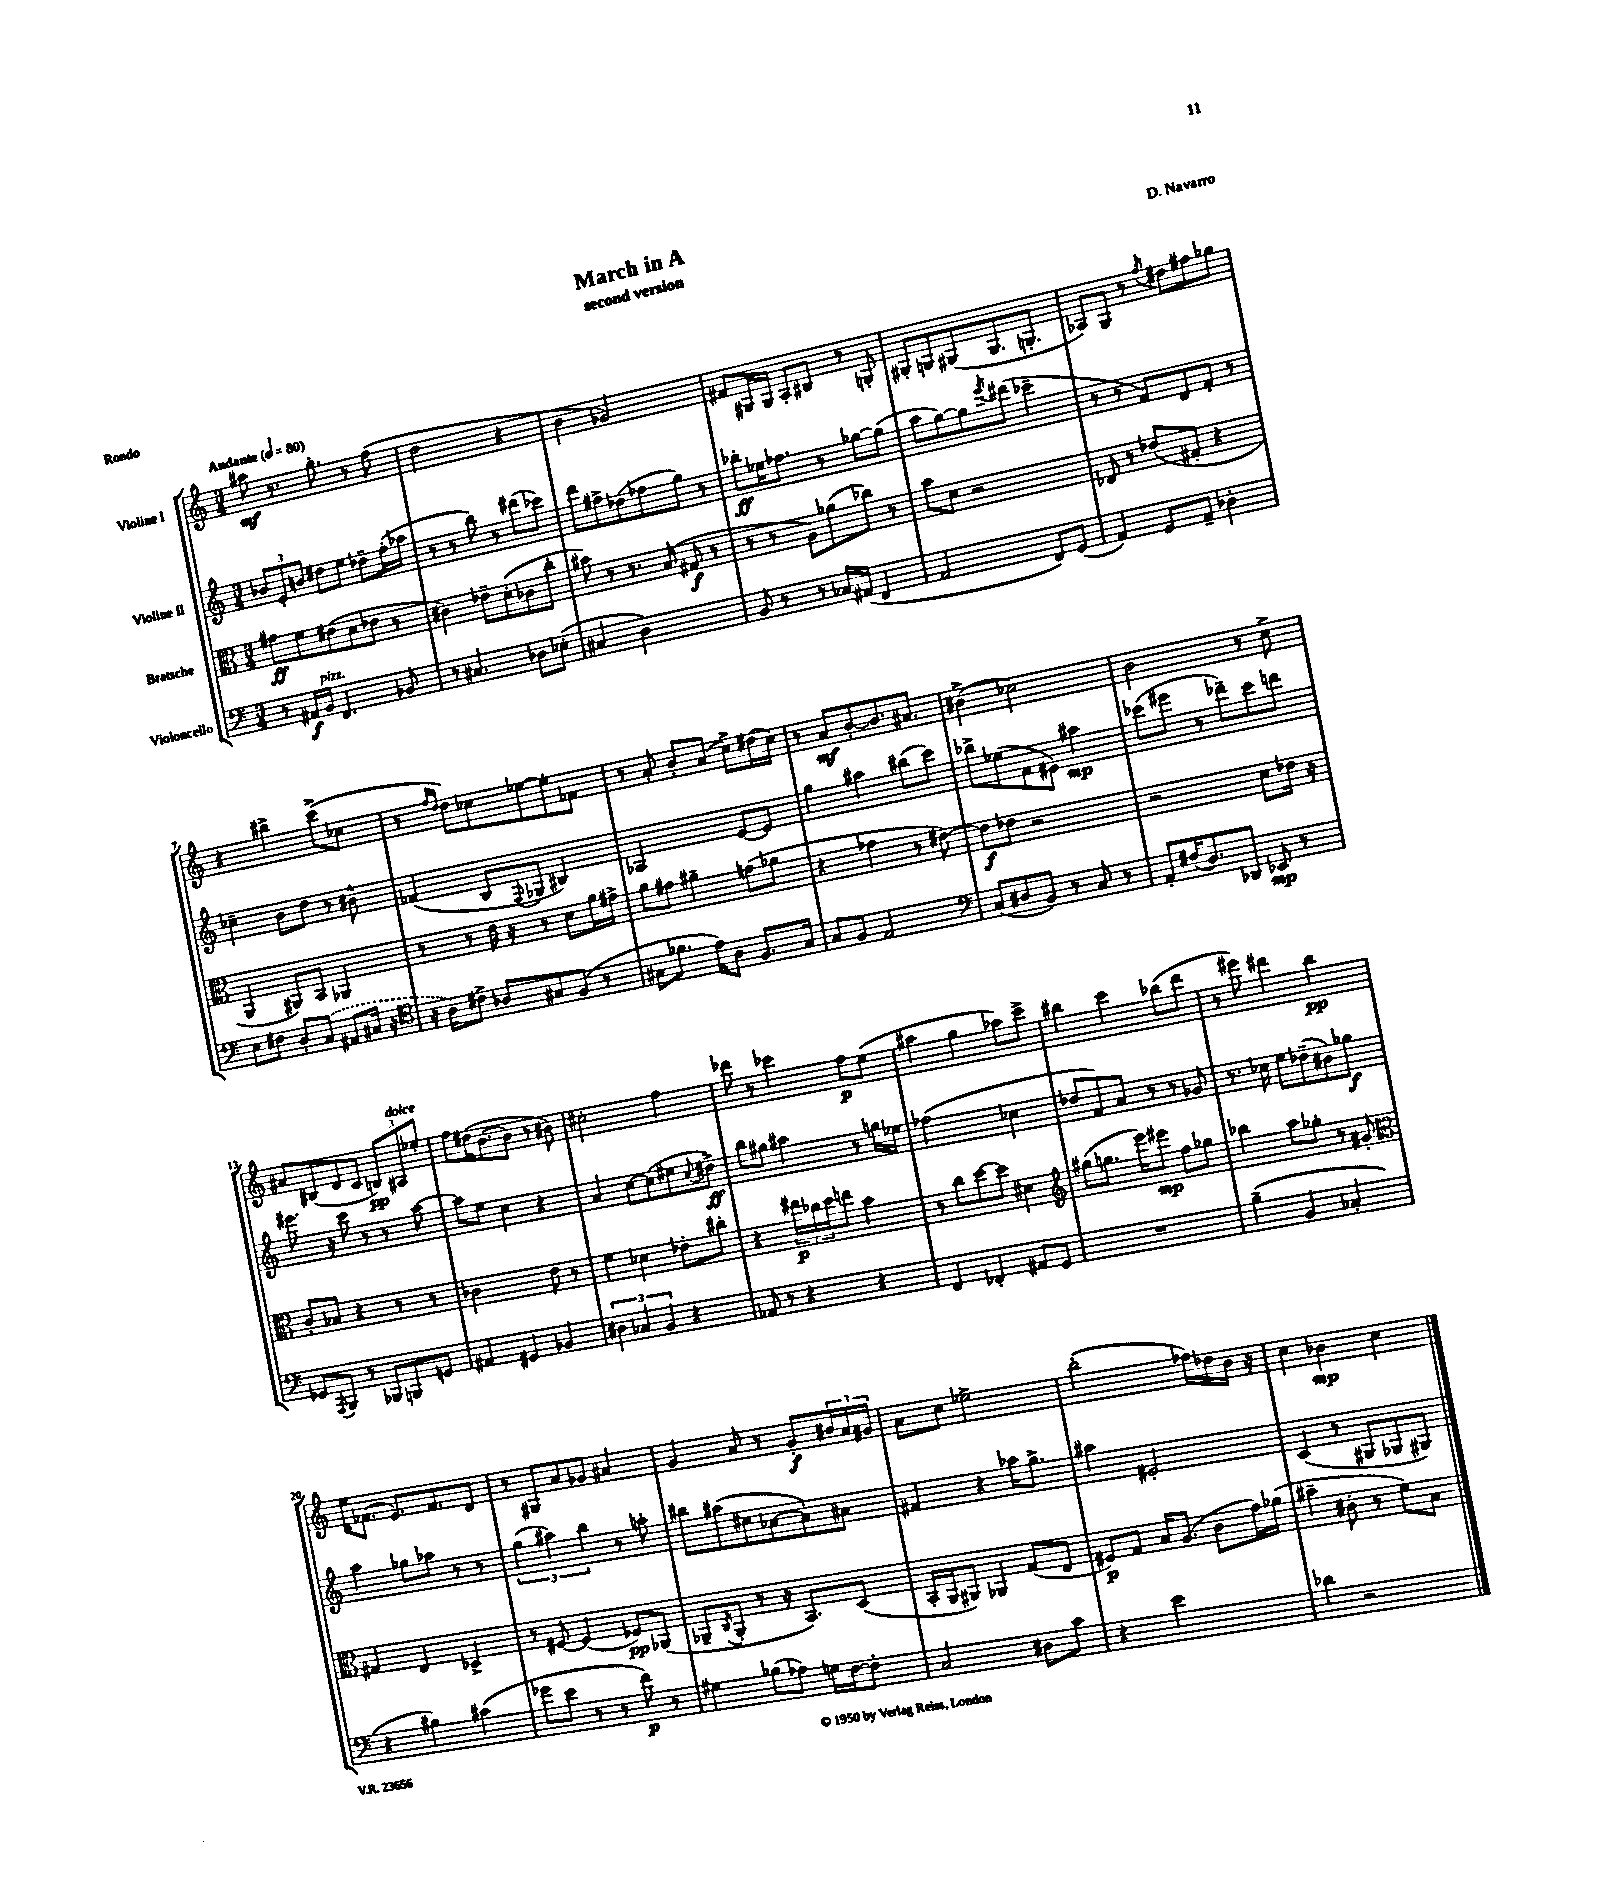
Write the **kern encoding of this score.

**kern	**dynam	**kern	**dynam	**kern	**dynam	**kern	**dynam
*part4	*part4	*part3	*part3	*part2	*part2	*part1	*part1
*staff4	*staff4	*staff3	*staff3	*staff2	*staff2	*staff1	*staff1
*I"Violoncello	*	*I"Bratsche	*	*I"Violine II	*	*I"Violine I	*
*clefF4	*	*clefC3	*	*clefG2	*	*clefG2	*
*k[]	*	*k[]	*	*k[]	*	*k[]	*
*M3/4	*	*M3/4	*	*M3/4	*	*M3/4	*
*MM80	*	*MM80	*	*MM80	*	*MM80	*
=1	=1	=1	=1	=1	=1	=1	=1
!	!	!	!	!	!	!LO:TX:a:B:t=Andante	!
8r	.	8g#X\L	ff	12b-X/L	.	8aa#X\	mf
.	.	.	.	12e'/	.	.	.
16AA#X/LL	f	8f\	.	.	.	8.r	.
.	.	.	.	12bn/J	.	.	.
!LO:TX:a:i:t=pizz.	!	!	!	!	!	!	!
16BB/JJ	.	.	.	.	.	.	.
4.FF/	.	(8e#X\	.	8dd#X\L	.	.	.
.	.	.	.	.	.	8.gg'\	.
.	.	8d\	.	8ee\J	.	.	.
.	.	8e-X\J	.	8dd-X~\L	.	8r	.
8BB-X/	.	8r	.	(16ff'\L	.	(8ff\	.
.	.	.	.	16aa-X\JJ	.	.	.
=2	=2	=2	=2	=2	=2	=2	=2
8r	.	4c#X\)	.	8r	.	2dd\	.
4.C#X/	.	.	.	8r	.	.	.
.	.	8e-X~\L	.	8bb\)	.	.	.
.	.	(8d'\	.	8r	.	.	.
8D-X\L	.	8c-X\	.	(8ddd#X\L	.	4r	.
(8E-X'\J	.	8cc'\J	.	8ccc-X\J)	.	.	.
=3	=3	=3	=3	=3	=3	=3	=3
4C#X/	.	8b#X\)	.	8ddd\L	.	4b\	.
.	.	8r	.	8ff#X^\	.	.	.
2D\)	.	8.r	.	(8dd-X\	.	2g-X/)	.
.	.	.	.	8ff-X\	.	.	.
.	.	(16B/	.	.	.	.	.
.	.	8G#X/	f	8gg\J)	.	.	.
.	.	8r	.	8r	.	.	.
=4	=4	=4	=4	=4	=4	=4	=4
8BB/	.	8r	.	8bb-X'\L	ff	8f#X/L	.
8r	.	8r	.	16ee-X\K	.	16G#X/L	.
.	.	.	.	8.ff-X\J	.	16G#/JJ	.
8r	.	8A\L)	.	.	.	8A'/L	.
16C-X/LL	.	(8a-X\	.	8r	.	8B#X/J	.
(16AA#X/JJ	.	.	.	.	.	.	.
4FF/	.	8cc-X\J)	.	[8gg-X\L	.	8r	.
.	.	8r	.	(8gg-\J]	.	8Gn'/	.
=5	=5	=5	=5	=5	=5	=5	=5
2AA/	.	8b\L	.	8aa\L	.	8G#X'/L	.
.	.	8d\J	.	[8gg\)	.	8Gn/	.
.	.	2r	.	8gg\]	.	(8G#X/	.
.	.	.	.	8qeee/	.	.	.
.	.	.	.	(8ddd#X\J	.	8.G#/	.
8FF/L)	.	.	.	4ccc-X~\	.	.	.
.	.	.	.	.	.	8.Gn'/J	.
(8GG/J	.	.	.	.	.	.	.
=6	=6	=6	=6	=6	=6	=6	=6
4AA/)	.	8E-X/	.	8r	.	8A-X/L)	.
.	.	8r	.	8r	.	8G/J	.
8GG/L	.	(8e-X/L	.	8f/L)	.	8r	.
.	.	.	.	.	.	8qff/	.
8AA~/J	.	8G#X'/J	.	8d/	.	8dd#X\L	.
4D-X'\	.	4r	.	8f'/J	.	8ff#X\	.
.	.	.	.	8r	.	8gg-X\J	.
!!LO:LB:g=z
=7	=7	=7	=7	=7	=7	=7	=7
8E\L	.	4AA/	.	4cc-X~\	.	4r	.
8F#X\J	.	.	.	.	.	.	.
8D'/L	.	8AA#X/L)	.	8b\L	.	4bb#X^\	.
(8C/J	.	8BB/J	.	8dd\J	.	.	.
8AA#X/L	.	4AA-X/	.	8r	.	(8ccc^\L	.
16C#X/Jk	.	.	.	8b#X^^\	.	8cc-X\J	.
16r	.	.	.	.	.	.	.
=8	=8	=8	=8	=8	=8	=8	=8
*clefC4	*	*	*	*	*	*	*
16r	.	8r	.	(4f-X/	.	8r	.
16A\KL)	.	.	.	.	.	.	.
.	.	.	.	.	.	16qqff/LL	.
.	.	.	.	.	.	16qqdd/JJ	.
8c#X^\J	.	8r	.	.	.	8dd\L)	.
8A-X/L	.	16e\	.	8B/L	.	8cc-X\	.
.	.	16r	.	.	.	.	.
.	.	.	.	8qqF/	.	.	.
8G#X/	.	8r	.	8G-X/J	.	[8ee-X\	.
(8F/J	.	8d\L	.	4B#X/)	.	8ee-'\]	.
8r	.	16a\L	.	.	.	8f-X\J	.
.	.	16g#X^\JJ	.	.	.	.	.
=9	=9	=9	=9	=9	=9	=9	=9
8G#X\L	.	8a\L	.	2A-X/	.	8r	.
8.f-X\J	.	8g#X\J	.	.	.	8a'/	.
.	.	4a#X~\	.	.	.	8b'/L	.
16e\KL)	.	.	.	.	.	.	.
8A\J	.	.	.	.	.	(8a/J	.
8.F/L	.	(8gn\L	.	[8e/L	.	8cc^\L)	.
.	.	8a-X\J	.	8e/J]	.	(16dd#X\L	.
16G#/Jk	.	.	.	.	.	16cc\JJ)	.
=10	=10	=10	=10	=10	=10	=10	=10
8G/L	.	4r	.	4gg\	.	8r	.
8F/J	.	.	.	.	.	8a/L	mf
2E/	.	4g-X\	.	4aa#X\	.	[8b'/	.
.	.	.	.	.	.	8.b/]	.
.	.	8r	.	(8bb#X\L	.	.	.
.	.	.	.	.	.	8.a#X/J	.
.	.	[8e#X\)	.	8ccc\J)	.	.	.
=11	=11	=11	=11	=11	=11	=11	=11
*clefF4	*	*	*	*	*	*	*
(8C/L	.	8e#\L]	f	8bb-X^\L	.	(4b#X^\	.
8D#X/	.	8e-X\J	.	(8ee-X\	.	.	.
8BB/J)	.	2r	.	8f\	.	2cc-X\)	.
8r	.	.	.	8e#X\J)	.	.	.
8C/	.	.	.	4aa#X\	mp	.	.
8r	.	.	.	.	.	.	.
=12	=12	=12	=12	=12	=12	=12	=12
8AA'/L	.	2r	.	(8ccc-X\L	.	2b\	.
(16F#X/K	.	.	.	8eee#X\J	.	.	.
8.D/)	.	.	.	.	.	.	.
.	.	.	.	8r	.	.	.
8DD-X/J	.	.	.	8ddd-X~\L)	.	.	.
8EE-X/	mp	8d\L	.	8ccc-\	.	8r	.
8r	.	16e-X\Jk	.	8dddn\J	.	8cc^\	.
.	.	16r	.	.	.	.	.
!!LO:LB:g=z
=13	=13	=13	=13	=13	=13	=13	=13
8GG-X/L	.	8c'/L	.	8.eee#X\	.	8a#X/L	.
8qAAA/	.	.	.	.	.	.	.
8BBB/J	.	8B-X/J	.	.	.	(8B#X/	.
.	.	.	.	16r	.	.	.
8r	.	4r	.	8ccc\	.	8d/	.
8BBB-X/L	.	.	.	8r	.	8c/J	.
8BBBn/	.	8r	.	8r	.	12Bn/L)	pp
!	!	!	!	!	!	!LO:TX:a:i:t=dolce	!
.	.	.	.	.	.	12A#X/	.
8GGn/J	.	8r	.	[8aa\	.	.	.
.	.	.	.	.	.	12ee-X'/J	.
=14	=14	=14	=14	=14	=14	=14	=14
4AA#X/	.	2c-X\	.	8aa\L]	.	8ff\L	.
.	.	.	.	8ee\J	.	(16dd#X\K	.
.	.	.	.	.	.	[8.b\	.
4GG#X/	.	.	.	4cc\	.	.	.
.	.	.	.	.	.	8b\J]	.
4BB-X/	.	8e\	.	4r	.	8r	.
.	.	8r	.	.	.	8b#X\)	.
=15	=15	=15	=15	=15	=15	=15	=15
6D#X\	.	4f\	.	4a/	.	2cc#X'\	.
6C-X/	.	.	.	.	.	.	.
.	.	4d-X\	.	[8cc\L	.	.	.
6BB/	.	.	.	.	.	.	.
.	.	.	.	(8cc\]	.	.	.
4r	.	8e-X'\L	.	8ee#X\	.	4ff\	.
.	.	.	.	8qqcc/	.	.	.
.	.	8cc#X'\J	.	8dd#X^\J)	ff	.	.
=16	=16	=16	=16	=16	=16	=16	=16
8AA-X/	.	4r	.	8bb\L	.	8ddd-X\	.
8r	.	.	.	8gg#X\J	.	8r	.
4r	.	24ee#X\LL	p	4aa#X\	.	4ccc-X\	.
.	.	24cc-X\	.	.	.	.	.
.	.	24dd\J	.	.	.	.	.
.	.	8een\J	.	.	.	.	.
4r	.	4b\	.	8r	.	8ff\L	p
.	.	.	.	16ggn\LL	.	(8ee\J	.
.	.	.	.	16ee-X\JJ	.	.	.
=17	=17	=17	=17	=17	=17	=17	=17
4FF/	.	8r	.	(2ff-X\	.	4aa#X\	.
.	.	8cc\L	.	.	.	.	.
4FF-X'/	.	[8dd\	.	.	.	4gg\	.
.	.	8dd\J]	.	.	.	.	.
8AA#X/L	.	4d#X\	.	4cc-X\	.	8aa-X\L)	.
8GG/J	.	.	.	.	.	8ccc^\J	.
=18	=18	=18	=18	=18	=18	=18	=18
*	*	*clefG2	*	*	*	*	*
2.r	.	(8gg#X\L	.	8dd-X/L	.	4bb#X\	.
.	.	8.ggn\J	.	8f/)	.	.	.
.	.	.	.	8a/J	.	4ccc\	.
.	.	16eee\KL)	.	.	.	.	.
.	.	8eee#X\J	mp	8r	.	.	.
.	.	8ff\L	.	8r	.	(8bb-X\L	.
.	.	8gg-X\J	.	8g-X/	.	8ddd\J	.
=19	=19	=19	=19	=19	=19	=19	=19
(4B~\	.	4bb-X\	.	8.r	.	8r	.
.	.	.	.	.	.	8eee#X\)	.
.	.	.	.	16cc-X\	.	.	.
4BB/	.	8aa\L	.	8ee\L	.	4ddd#X\	.
.	.	8gg-X'\J	.	(8dd-X~\	.	.	.
4C-X'/	.	8r	.	8b#X\)	.	4bb\	pp
.	.	8g#X'/	.	8gg-X\J	f	.	.
!!LO:LB:g=z
=20	=20	=20	=20	=20	=20	=20	=20
*	*	*clefC3	*	*	*	*	*
4r	.	4G#X/	.	4aa\	.	16ee\KL	.
.	.	.	.	.	.	(8.f-X\J	.
4B#X\)	.	4E/	.	8gg-X\L	.	8.e/L)	.
.	.	.	.	8aa-X\J	.	.	.
.	.	.	.	.	.	8.f-/	.
(4c#X\	.	4D-X^/	.	8r	.	.	.
.	.	.	.	8r	.	8d/J	.
=21	=21	=21	=21	=21	=21	=21	=21
8g-X\L	.	8r	.	(6gg\	.	8r	.
8e\J	.	[8F#X/	.	.	.	8G#X/L	.
.	.	.	.	6aa#X\)	.	.	.
8r	.	(4F#/]	.	.	.	8a/	.
.	.	.	.	6bb\	.	.	.
8r	.	.	.	.	.	8g-X/J	.
8f\)	p	8F-X/L)	pp	8r	.	4a#X/	.
8r	.	(8AA-X/J	.	8aan'\	.	.	.
=22	=22	=22	=22	=22	=22	=22	=22
4G#X\	.	8AA-X~/L	.	8bb#X\L	.	4g/	.
.	.	8qC/	.	.	.	.	.
.	.	8AA-'/J	.	(8aa#X\	.	.	.
(8B-X\L	.	8r	.	8cc#X\	.	8a/	.
8A-X\J)	.	16r	.	[8a-X\	.	8r	.
.	.	8.BB/L)	.	.	.	.	.
16Gn\LL	.	.	.	8a-'\])	.	8g'/L	f
[16F\J	.	.	.	.	.	.	.
8F'\J]	.	(8D/J	.	8a#X\J	.	24b#X/L	.
.	.	.	.	.	.	24a/	.
.	.	.	.	.	.	24g#X/JJ	.
=23	=23	=23	=23	=23	=23	=23	=23
2C/	.	16BB'/LL	.	4f#X/	.	8a\L	.
.	.	16AA/J	.	.	.	.	.
.	.	8AA#X/J)	.	.	.	8cc\J	.
.	.	4AA-X/	.	4r	.	2ee-X^\	.
8D#X\L	.	(8G/L	.	16aa-X\KL	.	.	.
.	.	.	.	8.gg^\J	.	.	.
8c\J	.	8E/J	.	.	.	.	.
=24	=24	=24	=24	=24	=24	=24	=24
4r	.	8F#X/L)	p	4aa#X\	.	(2bb'\	.
.	.	8G/J	.	.	.	.	.
2e\	.	16B/KL	.	2e#X'/	.	.	.
.	.	(8.A/J	.	.	.	.	.
.	.	8c\L	.	.	.	16ff-X\LL)	.
.	.	.	.	.	.	16dd-X\	.
.	.	16g\L)	.	.	.	16b\JJ	.
.	.	(16a-X\JJ	.	.	.	16r	.
=25	=25	=25	=25	=25	=25	=25	=25
4d-X\	.	4b#X~\	.	(4c/	.	4cc\	.
2r	.	8c#X'\	.	8r	.	4b-X\	mp
.	.	8r	.	8G#X/L	.	.	.
.	.	8f\L)	.	8G-X/	.	4cc\	.
.	.	8B\J	.	8G#X/J)	.	.	.
==	==	==	==	==	==	==	==
*-	*-	*-	*-	*-	*-	*-	*-
